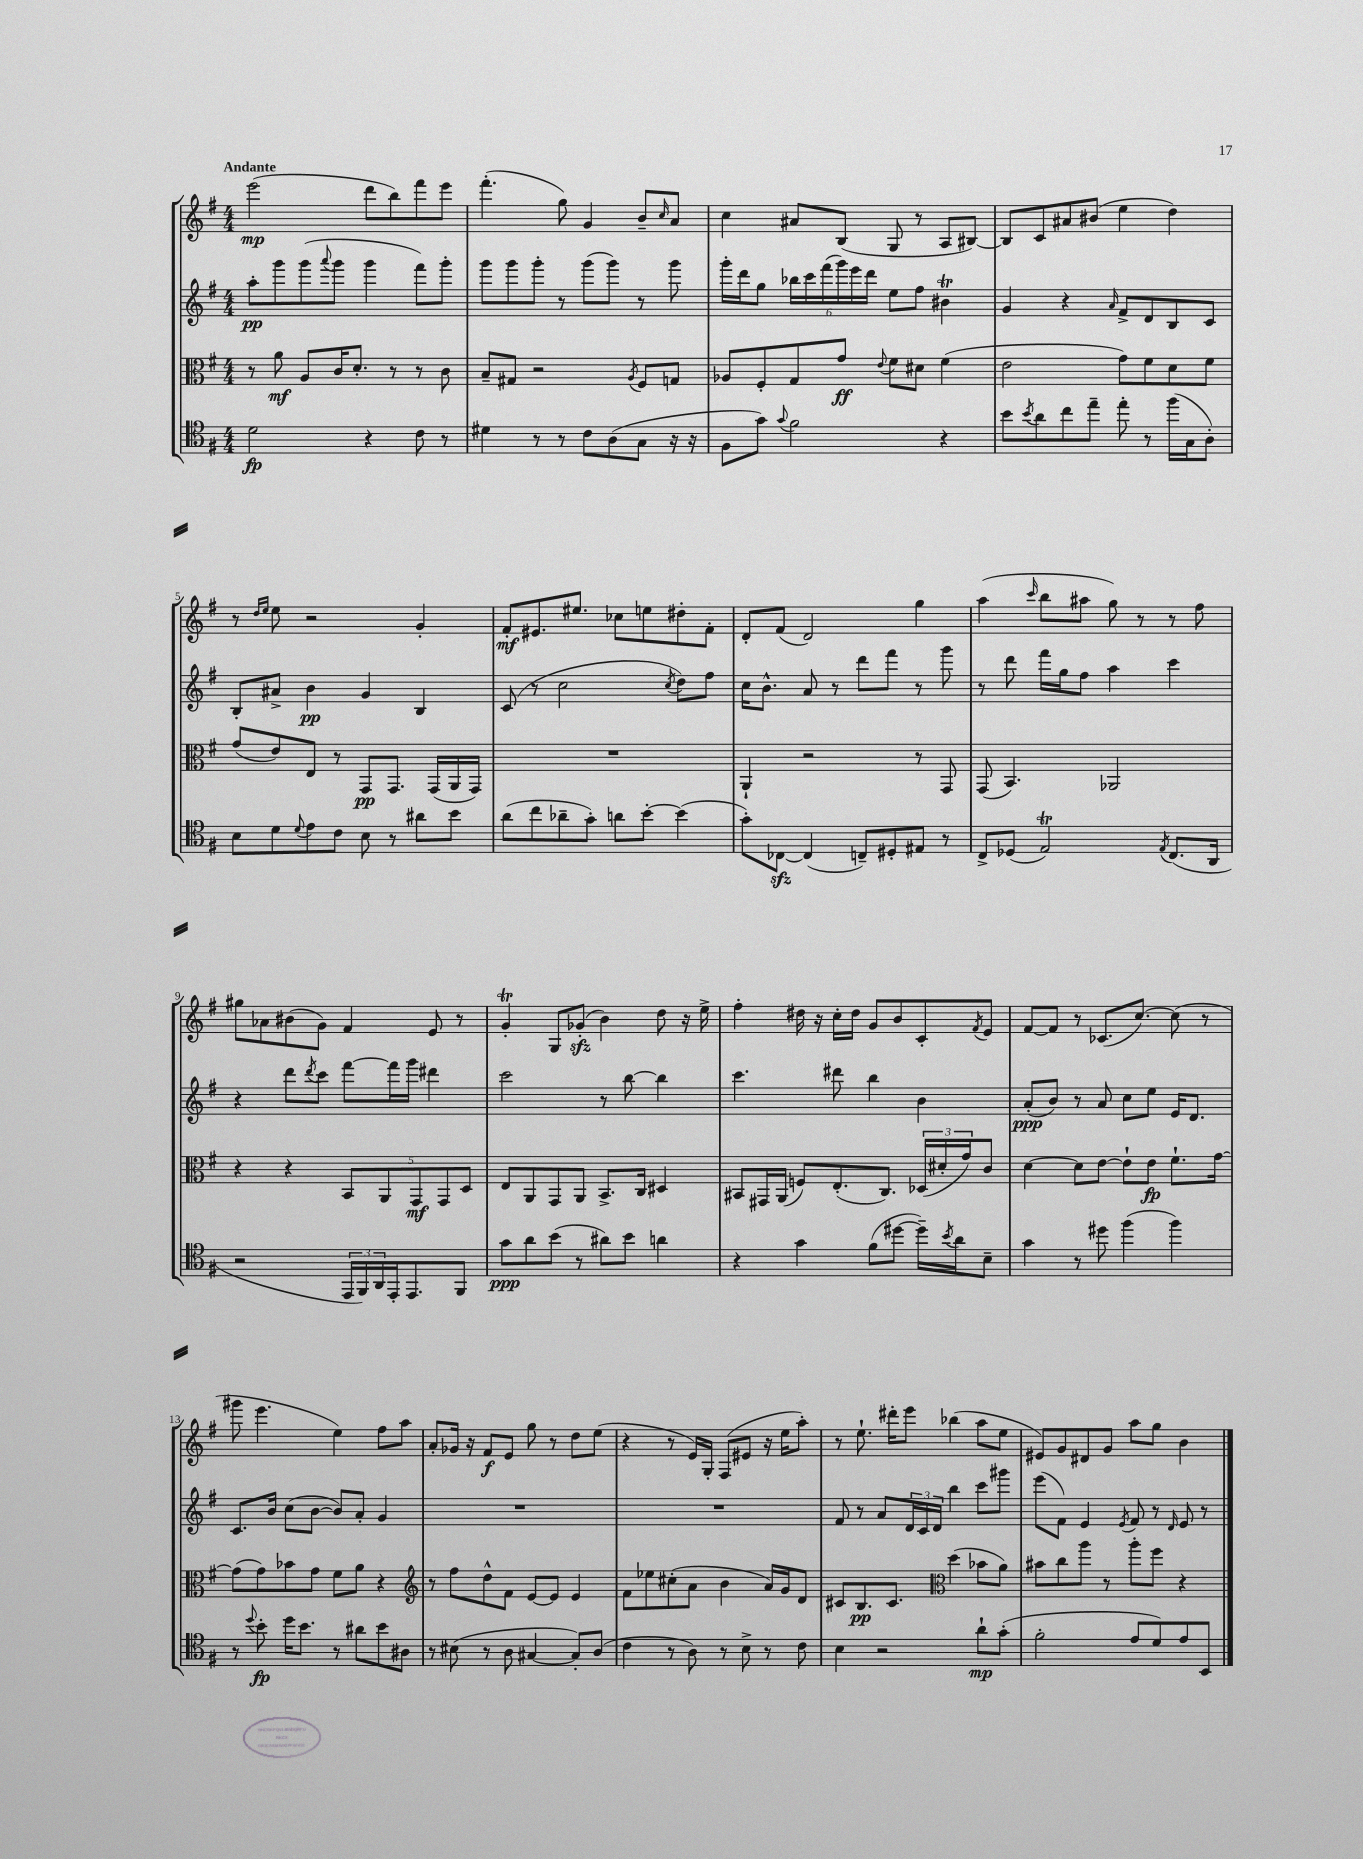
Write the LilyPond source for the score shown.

<<
\new StaffGroup <<
\new Staff = "s0" {
    \clef treble \key g \major \numericTimeSignature \time 4/4 \tempo "Andante"
    e'''2\mp( d'''8 b''8) fis'''8 e'''8 |
    fis'''4.-.( g''8) g'4 b'8-- \grace { c''16 } a'8 |
    c''4 ais'8 b8( g8 r8 a8 bis8~) |
    bis8 c'8 ais'8 bis'8( e''4 d''4) |
    r8 \grace { d''16 e''16 } e''8 r2 g'4-. |
    fis'8-.\mf eis'8. eis''8. ces''8 e''8 dis''8-. fis'8-. |
    d'8-. fis'8( d'2) g''4 |
    a''4( \grace { c'''16 } b''8 ais''8 g''8) r8 r8 fis''8 |
    gis''8 aes'8 bis'8( g'8) fis'4 e'8 r8 |
    g'4-.\trill g8 ges'8-.\sfz( b'4) d''8 r16 e''16-> |
    fis''4-. dis''16 r16 c''16-. dis''16 g'8 b'8 c'8-. \acciaccatura { fis'8 } e'8 |
    fis'8~ fis'8 r8 ces'8.( c''8.~) c''8( r8 |
    gis'''8 e'''4. e''4) fis''8 a''8 |
    a'8-. ges'16 r16 fis'8\f e'8 g''8 r8 d''8 e''8( |
    r4 r8 e'16) g16-. fis8( eis'8 r16 e''16 a''8-.) |
    r8 e''8.-! dis'''16-. e'''8 bes''4( a''8 e''8 |
    eis'8) g'8 dis'8 g'8 a''8 g''8 b'4 \bar "|." |
}
\new Staff = "s1" {
    \clef treble \key g \major \numericTimeSignature \time 4/4
    a''8-.\pp g'''8 g'''8( \appoggiatura { a'''8 } g'''8 g'''4 fis'''8) g'''8-. |
    g'''8 g'''8 g'''8-. r8 g'''8( g'''8) r8 g'''8 |
    g'''16-. d'''16 g''8 \tuplet 6/4 { bes''16 c'''16 fis'''16( g'''16) e'''16 d'''16 } e''8 fis''8 bis'4\trill |
    g'4 r4 \grace { a'16 } fis'8-> d'8 b8 c'8 |
    b8-. ais'8-> b'4\pp g'4 b4 |
    c'8( r8 c''2 \acciaccatura { c''8 } d''8) fis''8 |
    c''16 b'8.-^ a'8 r8 d'''8 fis'''8 r8 g'''8 |
    r8 d'''8 fis'''16 g''16 fis''8 a''4 c'''4 |
    r4 d'''8 \acciaccatura { d'''8 } c'''8 fis'''8~ fis'''16 g'''16 dis'''4 |
    c'''2 r8 b''8~ b''4 |
    c'''4. dis'''8 b''4 b'4 |
    a'8-.\ppp( b'8) r8 a'8 c''8 e''8 e'16 d'8. |
    c'8. b'16 c''8( b'8~ b'8) a'8-. g'4 |
    R1 |
    R1 |
    fis'8 r8 a'8 \tuplet 3/2 { d'16 c'16 d'16 } b''4 c'''8 gis'''8 |
    e'''8( fis'8) e'4 \acciaccatura { e'8 } fis'8 r8 \grace { d'16 } e'8 r8 \bar "|." |
}
\new Staff = "s2" {
    \clef alto \key g \major \numericTimeSignature \time 4/4
    r8 a'8\mf a8 c'16 d'8.-. r8 r8 c'8 |
    b8-- gis8 r2 \acciaccatura { a8 } fis8 g8 |
    aes8 fis8-. g8 g'8\ff \appoggiatura { e'8 } fis'8 dis'8 fis'4( |
    e'2 g'8) fis'8 d'8 fis'8 |
    g'8( e'8) e8 r8 g,8\pp g,8. g,16( a,16 g,16) |
    R1 |
    a,4-! r2 r8 g,8 |
    g,8( b,4.) aes,2 |
    r4 r4 \tuplet 5/4 { b,8 a,8 g,8\mf g,8 d8 } |
    e8 a,8 g,8 a,8 b,8.-> c16 dis4 |
    bis,8 gis,16 a,16( f8) e8.-.( c8.) \tuplet 3/2 { des16( dis'16-. g'16) } c'8 |
    d'4~ d'8 e'8~ e'8-! e'8\fp fis'8.-! g'16~ |
    g'8( g'8) bes'8 g'8 fis'8 a'8 r4 |
    \clef treble r8 fis''8 d''8-^ fis'8 e'8~ e'8 e'4 |
    fis'8 ees''8 cis''8-.( a'8 b'4 a'16) g'16 d'8 |
    cis'8 b8.\pp cis'8. \clef alto d''4( bes'8 a'8) |
    bis'8 c''8 a''8 r8 a''8-. fis''8 r4 \bar "|." |
}
\new Staff = "s3" {
    \clef tenor \key g \major \numericTimeSignature \time 4/4
    d'2\fp r4 c'8 r8 |
    dis'4 r8 r8 c'8 a8( g8 r16 r16 |
    fis8 g'8) \appoggiatura { g'8 } fis'2 r4 |
    b'8 \acciaccatura { b'8 } a'8 c''8 e''8-- e''8-. r8 fis''16( g16 a8-.) |
    b8 d'8 \appoggiatura { d'8 } e'8 c'8 b8 r8 ais'8 b'8 |
    a'8( c''8 aes'8-- g'8-.) a'8 b'8~-. b'4( |
    g'8-.) ces8~\sfz ces4( c8--) dis8-. eis8 r8 |
    c8-> des8( e2\trill) \acciaccatura { e8 } c8.( a,16 |
    r2 \tuplet 3/2 { e,16 fis,16) a,16 } e,16-. e,8. fis,8 |
    g'8\ppp a'8 b'8( r8 ais'8) b'8 a'4 |
    r4 g'4 fis'8( dis''8~ dis''16--) \acciaccatura { b'8 } a'16 b8-- |
    g'4 r8 dis''8 fis''4( fis''4) |
    r8 \appoggiatura { d''8 } b'8-.\fp d''16 b'8. r8 ais'8 b'8 ais8 |
    r8 bis8( r8 a8 gis4~ gis8-.) a8( |
    c'4 r8 a8) r8 b8-> r8 c'8 |
    b4 r2 a'8-!\mp g'8-.( |
    fis'2-. e'8 d'8) e'8 b,8 \bar "|." |
}
>>
>>
